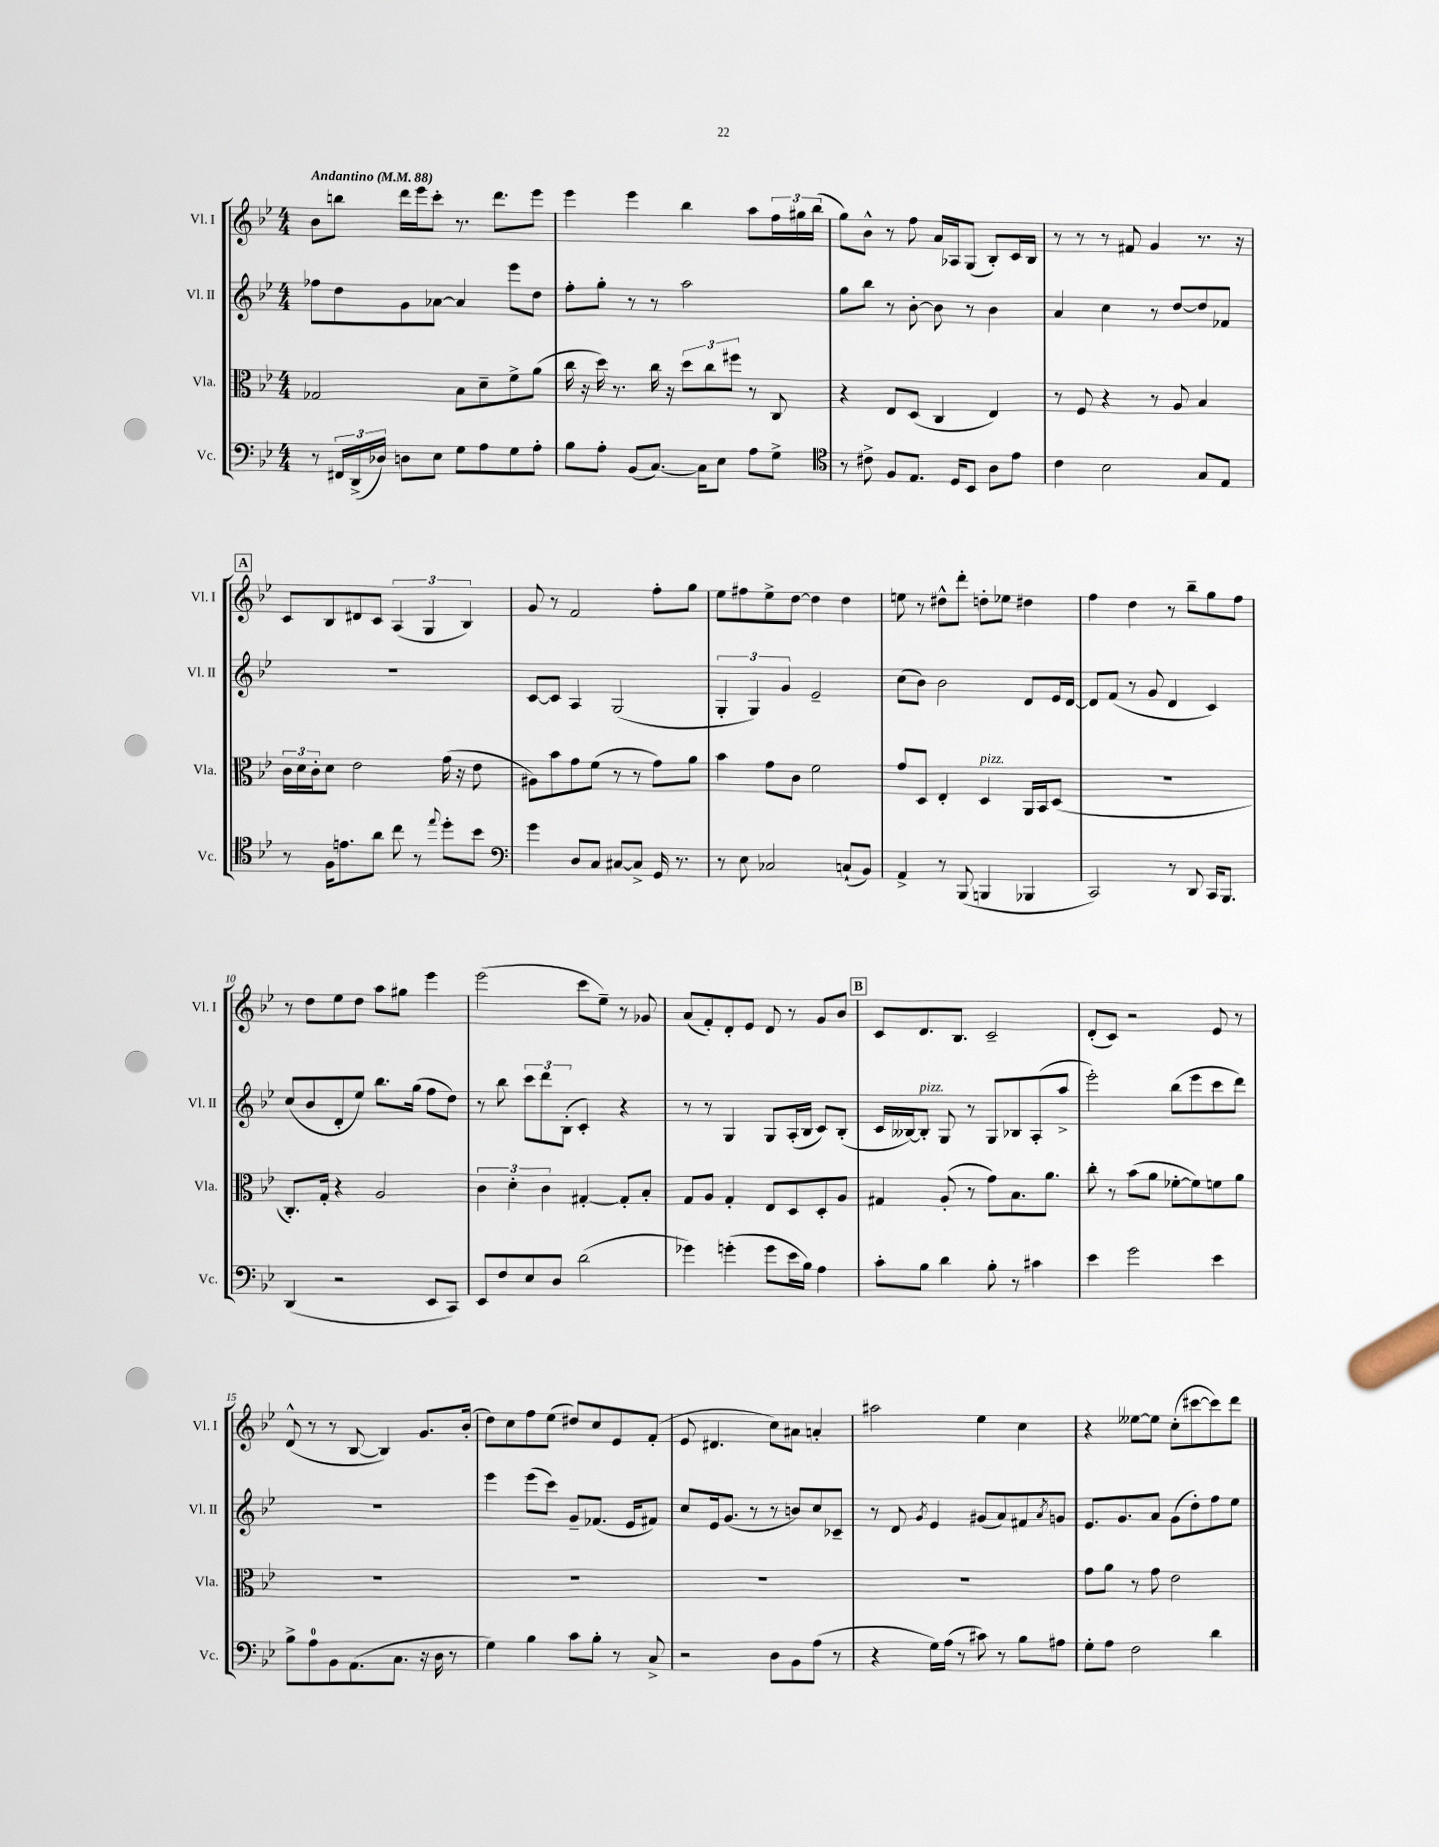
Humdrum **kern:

**kern	**kern	**kern	**kern
*staff4	*staff3	*staff2	*staff1
*clefF4	*clefC3	*clefG2	*clefG2
*k[b-e-]	*k[b-e-]	*k[b-e-]	*k[b-e-]
*M4/4	*M4/4	*M4/4	*M4/4
*MM88	*MM88	*MM88	*MM88
8r	2G-/	8ff-\L	8b-\L
24FF#/LL	.	8dd\	8bb\J
(24DD^/	.	.	.
24D-/JJ)	.	.	.
8D\L	.	8g\	16ddd\LL
.	.	.	16eee-\J
8E-\J	.	[8a-\J	8ccc'\J
8G\L	8B-\L	4a-/]	8.r
8A\	8d~\	.	.
.	.	.	8.ddd\L
8G\	8f^\	8eee-\L	.
8A'\J	(8a\J	8dd\J	8eee-\J
=	=	=	=
8B-\L	16cc\	8ff'\L	4eee-\
.	16r	.	.
8A'\J	16dd\)	8gg'\J	.
.	8.r	.	.
(8BB-/L	.	8r	4eee-\
[8.C/J)	16cc\	8r	.
.	16r	.	.
.	12dd\L	2aa\	4bb-\
16C\]LK	.	.	.
.	12cc\	.	.
8E-\J	.	.	.
.	12ff#\J	.	.
8A\L	8r	.	8aa\L
8G^\J	8C/	.	24ff\L
.	.	.	24gg#\
.	.	.	(24bb-\JJ
=	=	=	=
*clefC4	*	*	*
8r	4r	8gg\L	8gg\L)
8c#^\	.	8bb-\J	8b-^^\J
8F/L	8E-/L	8r	8r
8.E-/J	(8D/J	[8b-'\	8ff\
.	4C/	8b-\]	16a/LL
16D/LK	.	.	16A-/J
8BB-/J	.	8r	(8G/J
8A\L	4E-/)	4b-\	8B-'/L)
8e-\J	.	.	16c/L
.	.	.	16B-/JJ
=	=	=	=
4c\	8r	4a/	8r
.	8F/	.	8r
2B-\	4r	4cc\	8r
.	.	.	8f#/
.	8r	8r	4g/
.	8A/	[8dd/L	.
8G/L	4B-/	8dd/]	8.r
8E-/J	.	8f-/J	.
.	.	.	16r
=	=	=	=
8r	24c\LL	1r	8c/L
.	24d\	.	.
.	24c'\J	.	.
16F\LK	8d\J	.	8B-/
8.e\	.	.	.
.	2e-\	.	8d#/
8a\J	.	.	8c/J
8cc\	.	.	(6A/
8r	.	.	.
.	.	.	6G/
8qqee-/	.	.	.
8dd'\L	(16g\	.	.
.	16r	.	.
.	.	.	6B-/)
8b-\J	8e-\	.	.
=	=	=	=
*clefF4	*	*	*
4g\	8A#\L)	[8c/L	8g/
.	8b-\	8c/]J	8r
8D/L	8g\	4A/	2f/
8C/J	(8f\J	.	.
[8C#/L	8r	(2G/	.
8C#^/]J	8r	.	.
16GG/	8g\L)	.	8ff'\L
8.r	.	.	.
.	8a\J	.	8gg\J
=	=	=	=
8r	4b-\	6G'/	8ee-\L
8E-\	.	.	8ff#\
.	.	6G/)	.
2C-/	8g\L	.	8ee-^\
.	.	6g/	.
.	8c\J	.	[8dd\J
.	2f\	2e-~/	4dd\]
(8C`/L	.	.	4dd\
8BB-/J)	.	.	.
=	=	=	=
4AA^/	8g/L	(8cc\L	8ee\
.	8D/J	8b-\J)	8r
8r	4E-'/	2b-\	8dd#^^\L
(8BBB-/	.	.	8ddd'\J
4BBB/	4D/	.	8dd'\L
.	.	.	8ee-\J
4BBB-/	16AA/LL	8d/L	4dd#\
.	16BB-/J	.	.
.	(8D/J	16e-/L	.
.	.	[16d/JJ	.
=	=	=	=
2CC/)	1r	8d/]L	4ff\
.	.	(8f/J	.
.	.	8r	4dd\
.	.	8g/	.
8r	.	4d/	8r
8DD/	.	.	8bb-~\L
16CC/LK	.	4c/)	8gg\
8.BBB-/J	.	.	.
.	.	.	8ff\J
=	=	=	=
(4DD/	8.C'/L)	(8cc/L	8r
.	.	8b-/	8dd\L
.	16G'/Jk	.	.
2r	4r	8d'/	8ee-\
.	.	8ee-/J)	8dd\J
.	2A/	8.bb-\L	8aa\L
.	.	.	8gg#\J
.	.	(16gg\Jk	.
8EE-/L	.	8ff\L	4eee-\
8CC/J)	.	8dd\J)	.
=	=	=	=
8EE-/L	6c\	8r	(2eee-\
8F/	.	8bb-\	.
.	6d'\	.	.
8E-/	.	12ccc\L	.
.	6c\	12ddd\	.
8D/J	.	.	.
.	.	(12B-'\J	.
(2d\	[4G#'/	4c'/)	8ccc\L
.	.	.	8ee-~\J)
.	8G#'/]L	4r	8r
.	8B-'/J	.	8g-/
=	=	=	=
4g-\)	8G/L	8r	(8a/L
.	8A/J	8r	8f'/)
(4g'\	4G'/	4G/	8d'/
.	.	.	8e-/J
8g\L	8E-/L	8G/L	8d/
16e-\L	8D/	(16A'/L	8r
16B-\JJ)	.	16B-/JJ	.
4A\	8D'/	8c/L)	8g/L
.	8A/J	(8B-'/J	8b-/J
=	=	=	=
8c'\L	4G#/	16c/LL	8c/L
.	.	[16B--/J)	.
8B-\J	.	8B--'/]J	8.d/
4d\	(8A'/	8G/	.
.	.	.	8.B-/J
.	8r	8r	.
8B-'\	8g\L)	8G/L	2c~/
8r	8.B-\	8B-/	.
4c#\	.	(8A'/	.
.	8.a\J	.	.
.	.	8aa^/J	.
=	=	=	=
4e-\	8cc'\	2eee-'\)	(8d'/L
.	8r	.	8c/J)
2g\	(8b-\L	.	2r
.	8a\J	.	.
.	[8f-'\L	(8bb-\L	.
.	8f-\])	8eee-\	.
4e-\	8f\	8ccc\	8e-/
.	8a\J	8ddd\J)	8r
=	=	=	=
8B-^\L	1r	1r	(8d^^/
8A\	.	.	8r
8BB-\	.	.	8r
(8.AA\	.	.	[8B-/
.	.	.	4B-/])
8.C\J	.	.	.
16r	.	.	8.g/L
16D\	.	.	.
8r	.	.	.
.	.	.	(16b-'/Jk
=	=	=	=
4G\)	1r	4eee-\	8dd\L)
.	.	.	8cc\
4B-\	.	(8eee-\L	8ff\
.	.	8ccc\J)	(8ee-\J
8c\L	.	8g~/L	8dd#/L)
8B-'\J	.	(8.f-/J	8cc/
8r	.	.	8e-/
.	.	16e-/LK	.
8C^/	.	8f#/J)	(8f'/J
=	=	=	=
2r	1r	8cc/L	8e-/
.	.	16e-/k	4.d#/
.	.	(8.g/J	.
.	.	8r	.
8D\L	.	8r	8cc\L)
8BB-\	.	8b/L)	8a#\J
(8A\J	.	8cc/	4a'/
8r	.	8c-~/J	.
=	=	=	=
4r	1r	8r	2aa#\
.	.	8d/	.
.	.	8qg/	.
16G\LL)	.	4e-/	.
(16A\JJ	.	.	.
8r	.	.	.
8c#\)	.	(8g#/L	4ee-\
8r	.	8a/)	.
8B-\L	.	8f#/	4cc\
.	.	8qa/	.
8A#\J	.	8g/J	.
=	=	=	=
8G'\L	8g\L	8.e-/L	4r
8A\J	8a\J	.	.
.	.	8.g/	.
2F\	8r	.	[8ee--\L
.	8g\	8a/J	8ee--\]J
.	2e-\	(8g\L	(8cc'\L
.	.	8dd'\)	[8ccc#\
4d\	.	8ff\	8ccc#\])
.	.	8ee-\J	8ddd\J
==	==	==	==
*-	*-	*-	*-
